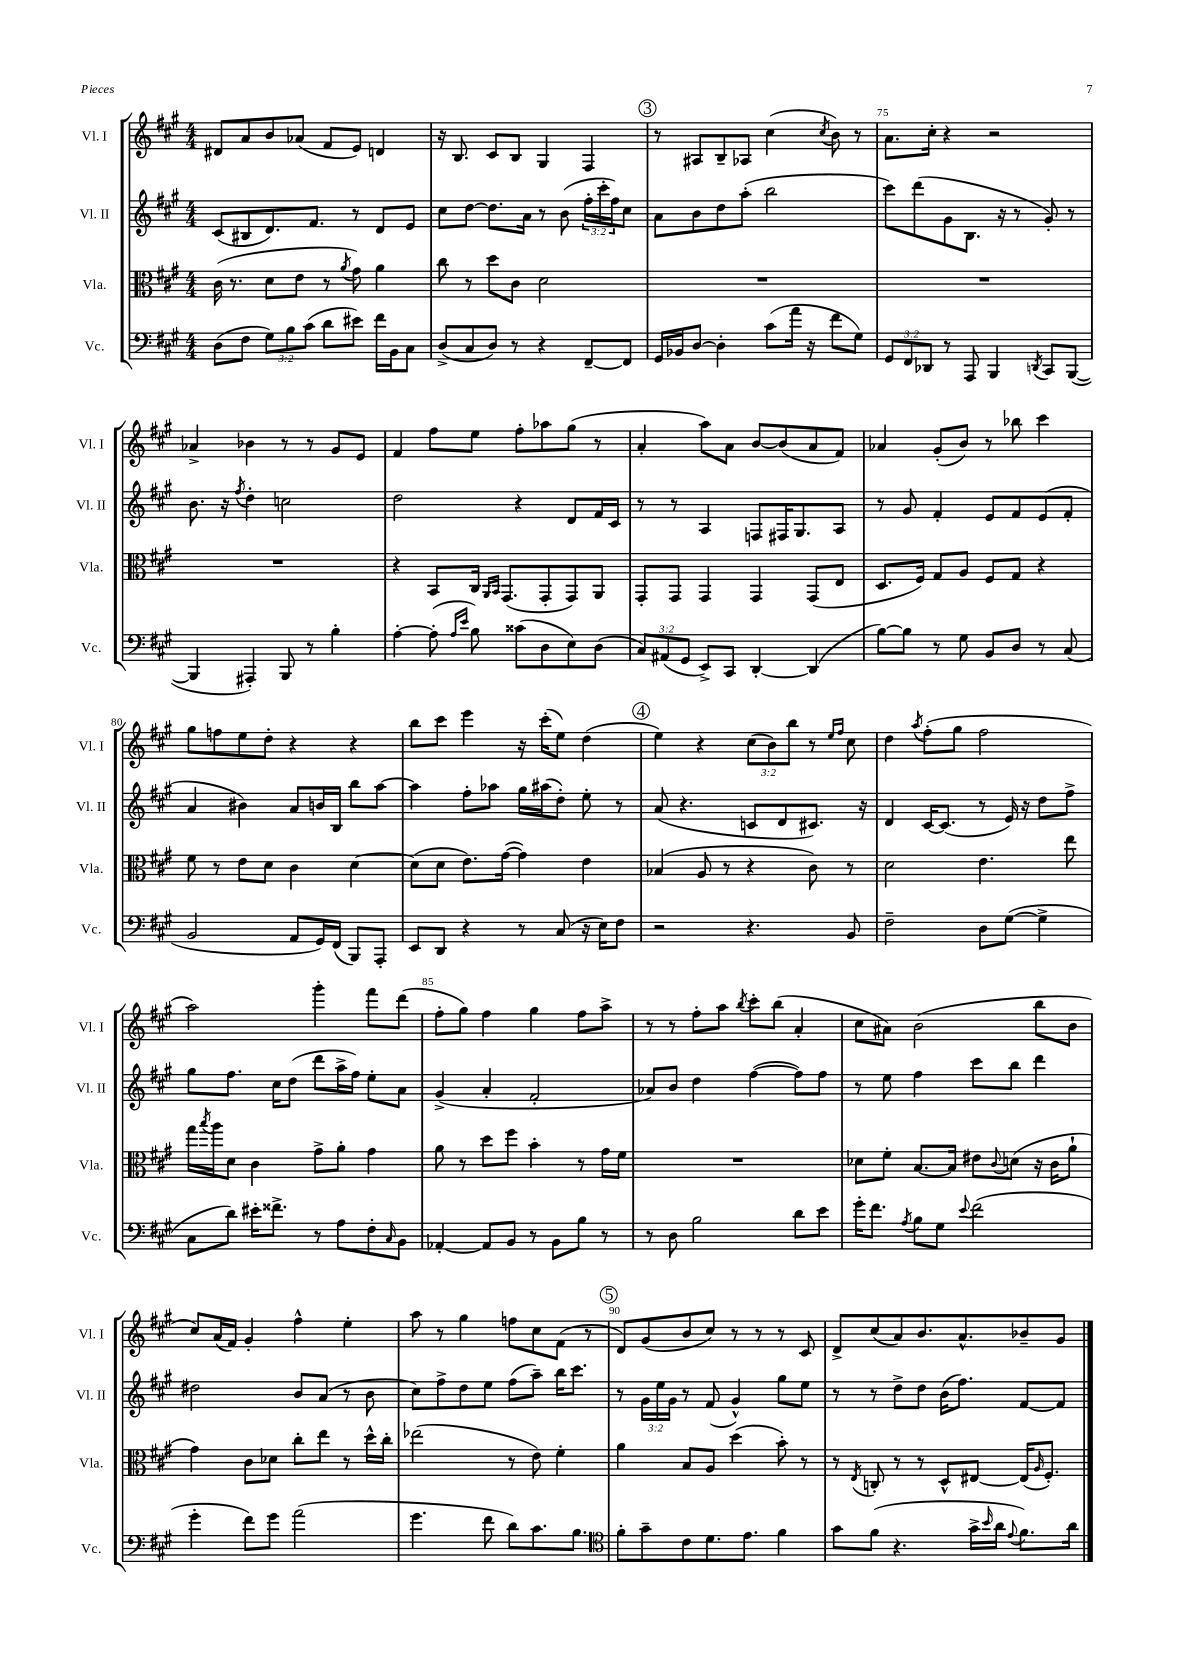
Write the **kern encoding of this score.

**kern	**kern	**kern	**kern
*staff4	*staff3	*staff2	*staff1
*clefF4	*clefC3	*clefG2	*clefG2
*k[f#c#g#]	*k[f#c#g#]	*k[f#c#g#]	*k[f#c#g#]
*M4/4	*M4/4	*M4/4	*M4/4
(8D	(16c#	(8c#	8d#
.	8.r	.	.
8F#	.	8B#	8a
12G#)	8d	8.d)	8b
12B	.	.	.
.	8e	.	(8a-
(12c#	.	.	.
.	.	8.f#	.
8d	8r	.	8f#
.	8qa	.	.
8e#)	8g#)	8r	8e)
16f#	4a	8d	4d
16BB	.	.	.
8C#	.	8e	.
=	=	=	=
(8D^	8cc#	8cc#	16r
.	.	.	8.B
8C#	8r	[8dd	.
8D)	8dd	8.dd]	8c#
8r	8c#	.	8B
.	.	16a	.
4r	2d	8r	4G#
.	.	(8b	.
[8FF#~	.	24ff#'	4F#
.	.	24ccc#'	.
.	.	24ff#)	.
8FF#]	.	8cc#	.
=	=	=	=
16GG#	1r	8a	8r
16BB-	.	.	.
[8D	.	8b	8A#
4D']	.	8dd	8B~
.	.	(8aa'	8A-
(8c#	.	2bb	(4cc#
16a	.	.	.
16r	.	.	.
.	.	.	8qcc#
8f#	.	.	8b)
8G#)	.	.	8r
=	=	=	=
12GG#	1r	8ccc#)	8.a
12FF#	.	.	.
.	.	(8ddd	.
12DD-	.	.	.
.	.	.	16cc#'
8r	.	8g#	4r
8AAA	.	8.B	.
4BBB	.	.	2r
.	.	16r	.
.	.	8r	.
8qDD	.	.	.
8CC#	.	8g#')	.
([8BBB	.	8r	.
=	=	=	=
4BBB]	1r	8.b	4a-^
.	.	16r	.
.	.	8qff#	.
4AAA#')	.	4dd'	4b-
8BBB	.	2cc	8r
8r	.	.	8r
4B'	.	.	8g#
.	.	.	8e
=	=	=	=
[4A'	4r	2dd	4f#
(8A']	8BB	.	8ff#
16qqA	.	.	.
16qqe	.	.	.
8B)	16C#	.	8ee
.	16qqAA	.	.
.	16qqBB	.	.
.	(8.GG#	.	.
(8c##	.	4r	8ff#'
8D	8GG#'	.	8aa-
8E)	8GG#)	8d	(8gg#
(8D	8AA	16f#	8r
.	.	16c#	.
=	=	=	=
12C#)	8GG#'	8r	4a'
(12AA#	.	.	.
.	8GG#	8r	.
12GG#	.	.	.
8EE^)	4GG#	4A	8aa)
8CC#	.	.	8a
[4DD'	4GG#	8F	[8b
.	.	16F#	(8b]
.	.	8.G#	.
(4DD]	(8GG#	.	8a
.	8E	8A	8f#)
=	=	=	=
[8B)	8.D	8r	4a-
8B]	.	8g#	.
.	16F#)	.	.
8r	8G#	4f#'	(8g#'
8G#	8A	.	8b)
8BB	8F#	8e	8r
8D	8G#	8f#	8bb-
8r	4r	(8e	4ccc#
(8C#	.	8f#'	.
=	=	=	=
2BB	8f#	4a	8gg#
.	8r	.	8ff
.	8e	4b#)	8ee
.	8d	.	8dd'
8AA	4c#	8a	4r
16GG#)	.	16b	.
(16FF#	.	16B	.
8BBB)	[4d	8bb	4r
8AAA'	.	[8aa	.
=	=	=	=
8EE	(8d]	4aa]	8bb
8DD	8d	.	8ccc#
4r	8.e)	8ff#'	4eee
.	.	8aa-	.
.	([16g#	.	.
8r	4g#])	16gg#	16r
.	.	(16aa#	(16ccc#'
(8C#	.	8dd')	8ee)
16r	4e	8ee'	(4dd
16E)	.	.	.
8F#	.	8r	.
=	=	=	=
2r	(4B-	(8a	4ee)
.	.	4.r	.
.	8A	.	4r
.	8r	.	.
4.r	4r	8c	(12cc#
.	.	.	12b)
.	.	8d	.
.	.	.	12bb
.	8c#)	8.c#)	8r
.	.	.	16qqee
.	.	.	16qqff#
8BB	8r	.	8cc#
.	.	16r	.
=	=	=	=
2F#~	2d	4d	4dd
.	.	.	8qaa
.	.	[16c#	(8ff#'
.	.	(8.c#]	.
.	.	.	8gg#
8D	4.e	8r	2ff#
([8G#	.	16e)	.
.	.	16r	.
4G#^]	.	8dd	.
.	8ee	8ff#^	.
=	=	=	=
8C#	16gg#	8gg#	2aa)
.	8qbb	.	.
.	16aa	.	.
8d)	8d	8.ff#	.
16e#'	4c#	.	.
8.f##^	.	16cc#	.
.	.	(8dd	.
8r	8g#^	8ddd	4ggg#'
8A	8a'	16aa^	.
.	.	16ff#)	.
8F#'	4g#	8ee'	8fff#
16qqC#	.	.	.
8BB	.	8a	(8ddd
=	=	=	=
[4AA-'	8a	(4g#^	8ff#'
.	8r	.	8gg#)
8AA-]	8dd	4a'	4ff#
8BB	8ff#	.	.
8r	4b'	2f#'	4gg#
8BB	.	.	.
8B	8r	.	8ff#
8r	16g#	.	8aa^
.	16f#	.	.
=	=	=	=
8r	1r	8a-)	8r
8D	.	8b	8r
2B	.	4dd	8ff#'
.	.	.	8aa
.	.	.	8qbb
.	.	([4ff#	8ccc#'
.	.	.	(8bb
8d	.	8ff#])	4a'
8e	.	8ff#	.
=	=	=	=
16g#'	8d-	8r	8cc#
8.f#	.	.	.
.	8f#'	8ee	8a#)
8qA	.	.	.
8B	[8.B	4ff#	(2b
8G#	.	.	.
.	16B]	.	.
8qqe	.	.	.
(2f#	8e#	8ccc#	.
.	8qqc#	.	.
.	(8d	8bb	.
.	16r	4ddd	8bb
.	16c#	.	.
.	8a`	.	8b
=	=	=	=
4g#'	4g#)	2dd#	8cc#)
.	.	.	(16a
.	.	.	16f#)
8f#)	8c#	.	4g#'
8g#	8d-	.	.
(2a	8cc#'	8b	4ff#^^
.	8ee	(8a	.
.	8r	8r	4ee'
.	16dd^^	8b	.
.	16cc#'	.	.
=	=	=	=
4.g#	(2ee-	8cc#)	8aa
.	.	8ff#^	8r
.	.	8dd	4gg#
8f#	.	8ee	.
8d)	8r	(8ff#	8ff
8.c#	8e)	8aa~)	8cc#
.	4f#'	16bb	(8f#
8.B	.	8.ccc#	.
.	.	.	8r
=	=	=	=
*clefC4	*	*	*
8f#'	4a	8r	8d)
8g#~	.	24g#	(8g#
.	.	24ee	.
.	.	24g#	.
8c#	8B	8r	8b
8.d	8A	(8f#	8cc#)
.	(4dd	4g#^^)	8r
8.e	.	.	.
.	.	.	8r
4f#	8b')	8gg#	8r
.	8r	8ee	8c#
=	=	=	=
8g#	8r	8r	8d^
.	8qE	.	.
(8f#	8C'	8r	(8cc#
4.r	8r	8dd^	8a)
.	8r	8dd	8.b
.	8D^^	(16b	.
.	.	8.ff#)	8.a^^
16g#^	[8E#	.	.
16qqb	.	.	.
16a	.	.	.
8qqe	.	.	.
8.f#)	(16E#]	[8f#	8b-~
.	16qqA	.	.
.	8.F#')	.	.
.	.	8f#]	8g#
16a	.	.	.
==	==	==	==
*-	*-	*-	*-
